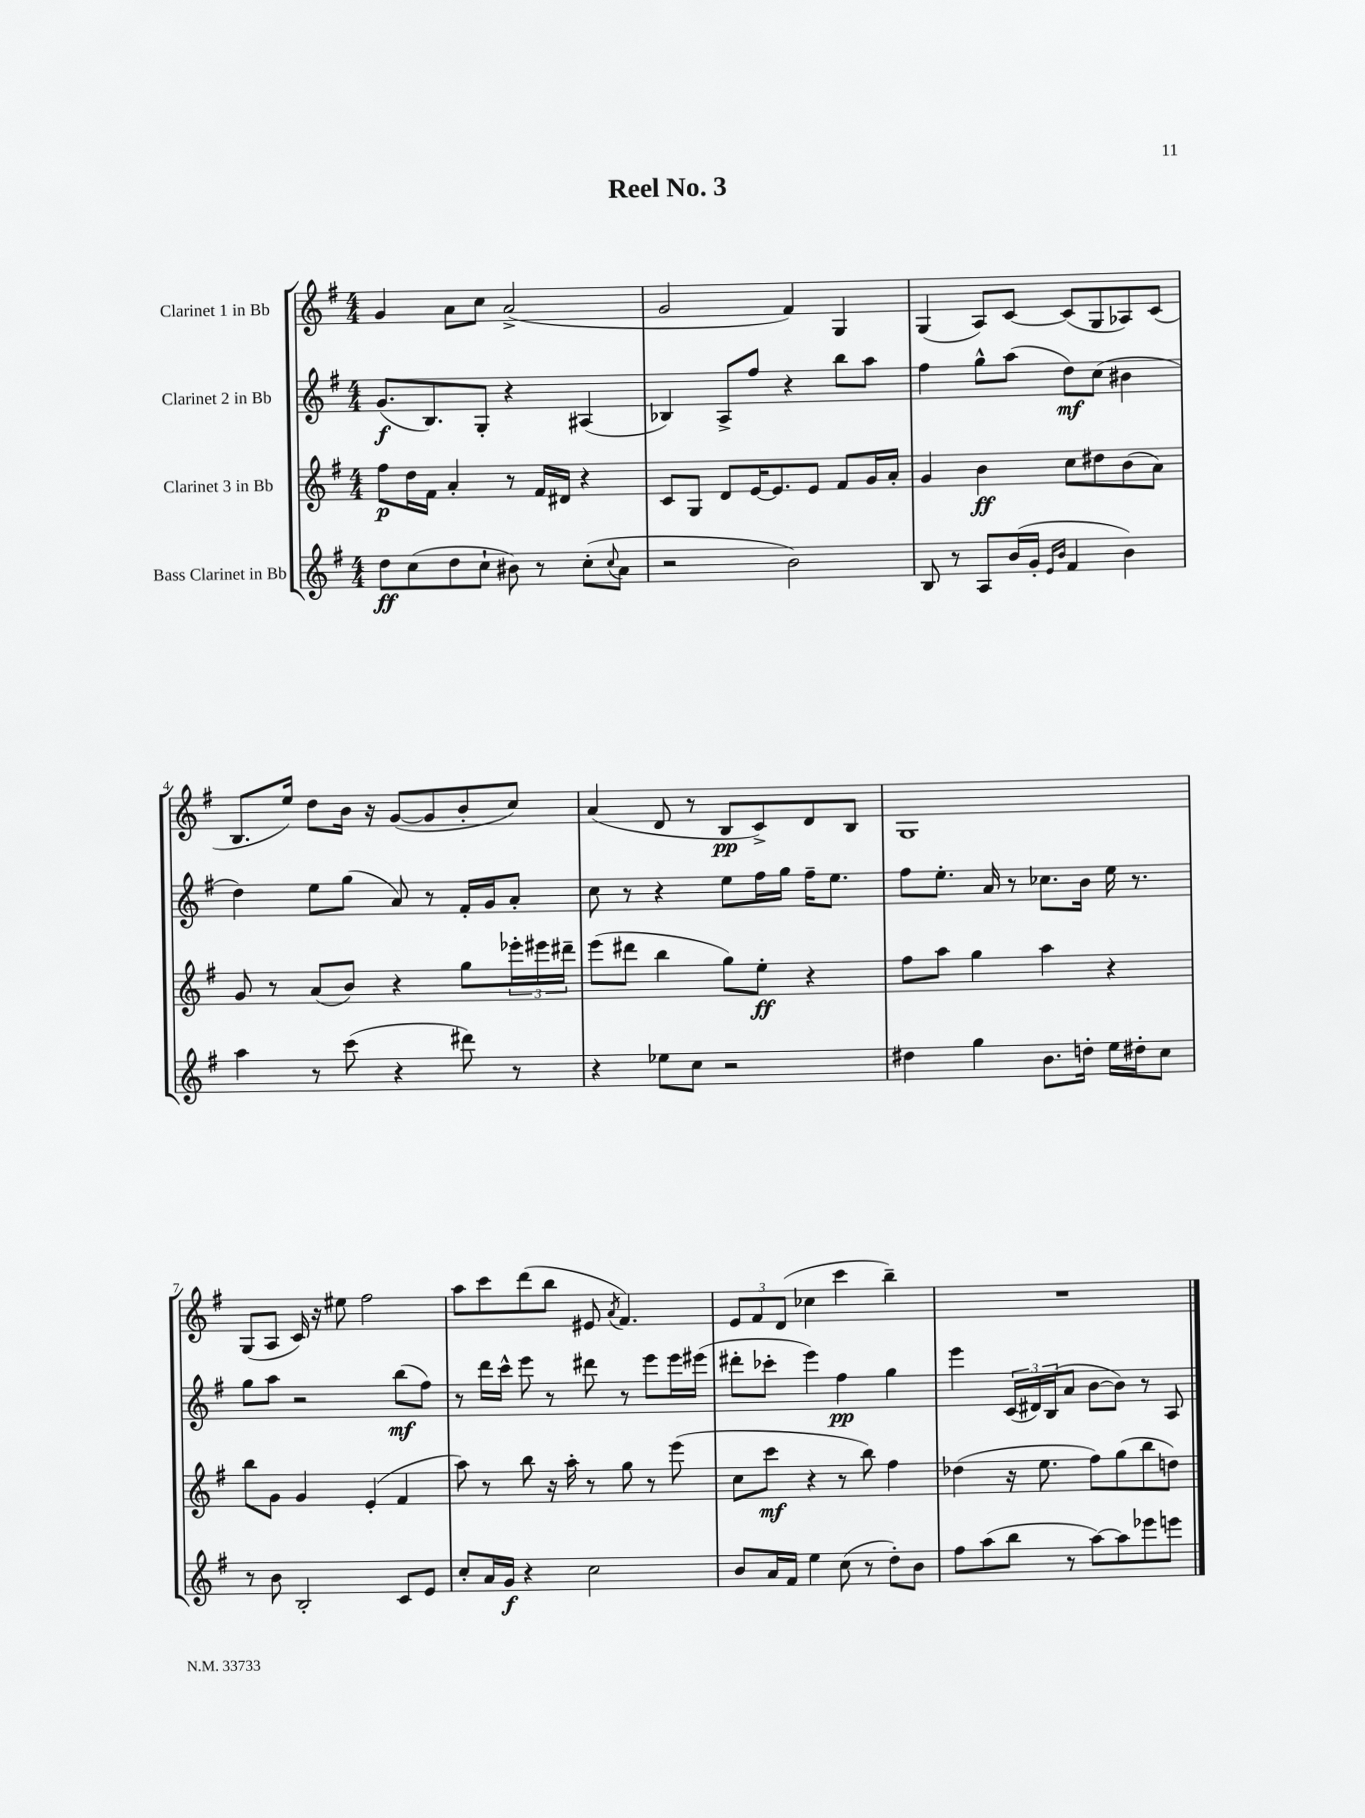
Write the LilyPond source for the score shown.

\header { title = "Reel No. 3" }
<<
\new StaffGroup <<
\new Staff = "s0" \with { instrumentName = "Clarinet 1 in Bb" } {
    \clef treble \key g \major \numericTimeSignature \time 4/4
    g'4 a'8 c''8 a'2->( |
    g'2 fis'4) g4 |
    g4( a8) c'8~ c'8( g8 aes8) c'8( |
    b8. e''16) d''8 b'16 r16 g'8~( g'8 b'8-. c''8) |
    a'4( d'8 r8 b8\pp c'8->) d'8 b8 |
    g1 |
    g8( a8 c'16) r16 eis''8 fis''2 |
    a''8 c'''8 d'''8( b''8 eis'8 \acciaccatura { a'8 } fis'4.) |
    \tuplet 3/2 { e'8 fis'8 d'8( } ces''4 c'''4 b''4--) |
    R1 \bar "|." |
}
\new Staff = "s1" \with { instrumentName = "Clarinet 2 in Bb" } {
    \clef treble \key g \major \numericTimeSignature \time 4/4
    g'8.\f( b8.) g8-. r4 ais4( |
    bes4) a8-> fis''8 r4 b''8 a''8 |
    fis''4 g''8-^ a''8( d''8\mf) c''8( bis'4 |
    d''4) e''8 g''8( a'8) r8 fis'16-. g'16 a'8-. |
    c''8 r8 r4 e''8 fis''16 g''16 fis''16-- e''8. |
    fis''8 e''8.-. a'16 r8 ces''8. b'16 e''16 r8. |
    g''8 a''8 r2 b''8\mf( fis''8) |
    r8 d'''16 c'''16-^ e'''8 r8 dis'''8 r8 e'''8 e'''16 eis'''16( |
    dis'''8-. ces'''8-. e'''4) fis''4\pp g''4 |
    e'''4 \tuplet 3/2 { c'16( dis'16) b16( } a'8 b'8~ b'8) r8 a8 \bar "|." |
}
\new Staff = "s2" \with { instrumentName = "Clarinet 3 in Bb" } {
    \clef treble \key g \major \numericTimeSignature \time 4/4
    fis''8\p d''16 fis'16 a'4-. r8 fis'16 dis'16 r4 |
    c'8 g8 d'8 e'16~ e'8. e'8 fis'8 g'16 a'16-. |
    g'4 b'4\ff c''8 dis''8 b'8( a'8) |
    g'8 r8 a'8( b'8) r4 g''8 \tuplet 3/2 { ees'''16-. eis'''16 dis'''16-- } |
    e'''8( dis'''8 b''4 g''8) e''8-.\ff r4 |
    fis''8 a''8 g''4 a''4 r4 |
    b''8 g'8 g'4 e'4-.( fis'4 |
    a''8) r8 b''8 r16 a''16-. r8 g''8 r8 e'''8( |
    c''8 c'''8\mf r4 r8 b''8) fis''4 |
    des''4( r16 e''8. fis''8) g''8( b''8 d''8) \bar "|." |
}
\new Staff = "s3" \with { instrumentName = "Bass Clarinet in Bb" } {
    \clef treble \key g \major \numericTimeSignature \time 4/4
    d''8\ff c''8( d''8 c''8-! bis'8) r8 c''8-.( \appoggiatura { c''8 } a'8 |
    r2 b'2) |
    b8 r8 a8 b'16( g'16-. \grace { e'16 b'16 } fis'4 b'4) |
    a''4 r8 c'''8( r4 dis'''8) r8 |
    r4 ees''8 c''8 r2 |
    dis''4 g''4 b'8. d''16-. e''16 dis''16-. c''8 |
    r8 b'8 b2-. c'8 e'8 |
    c''8-. a'16 g'16\f r4 c''2 |
    b'8 a'16 fis'16 e''4 c''8( r8 d''8-.) b'8 |
    fis''8 a''8( b''8 r8 a''8~) a''8 ees'''8 e'''8 \bar "|." |
}
>>
>>
